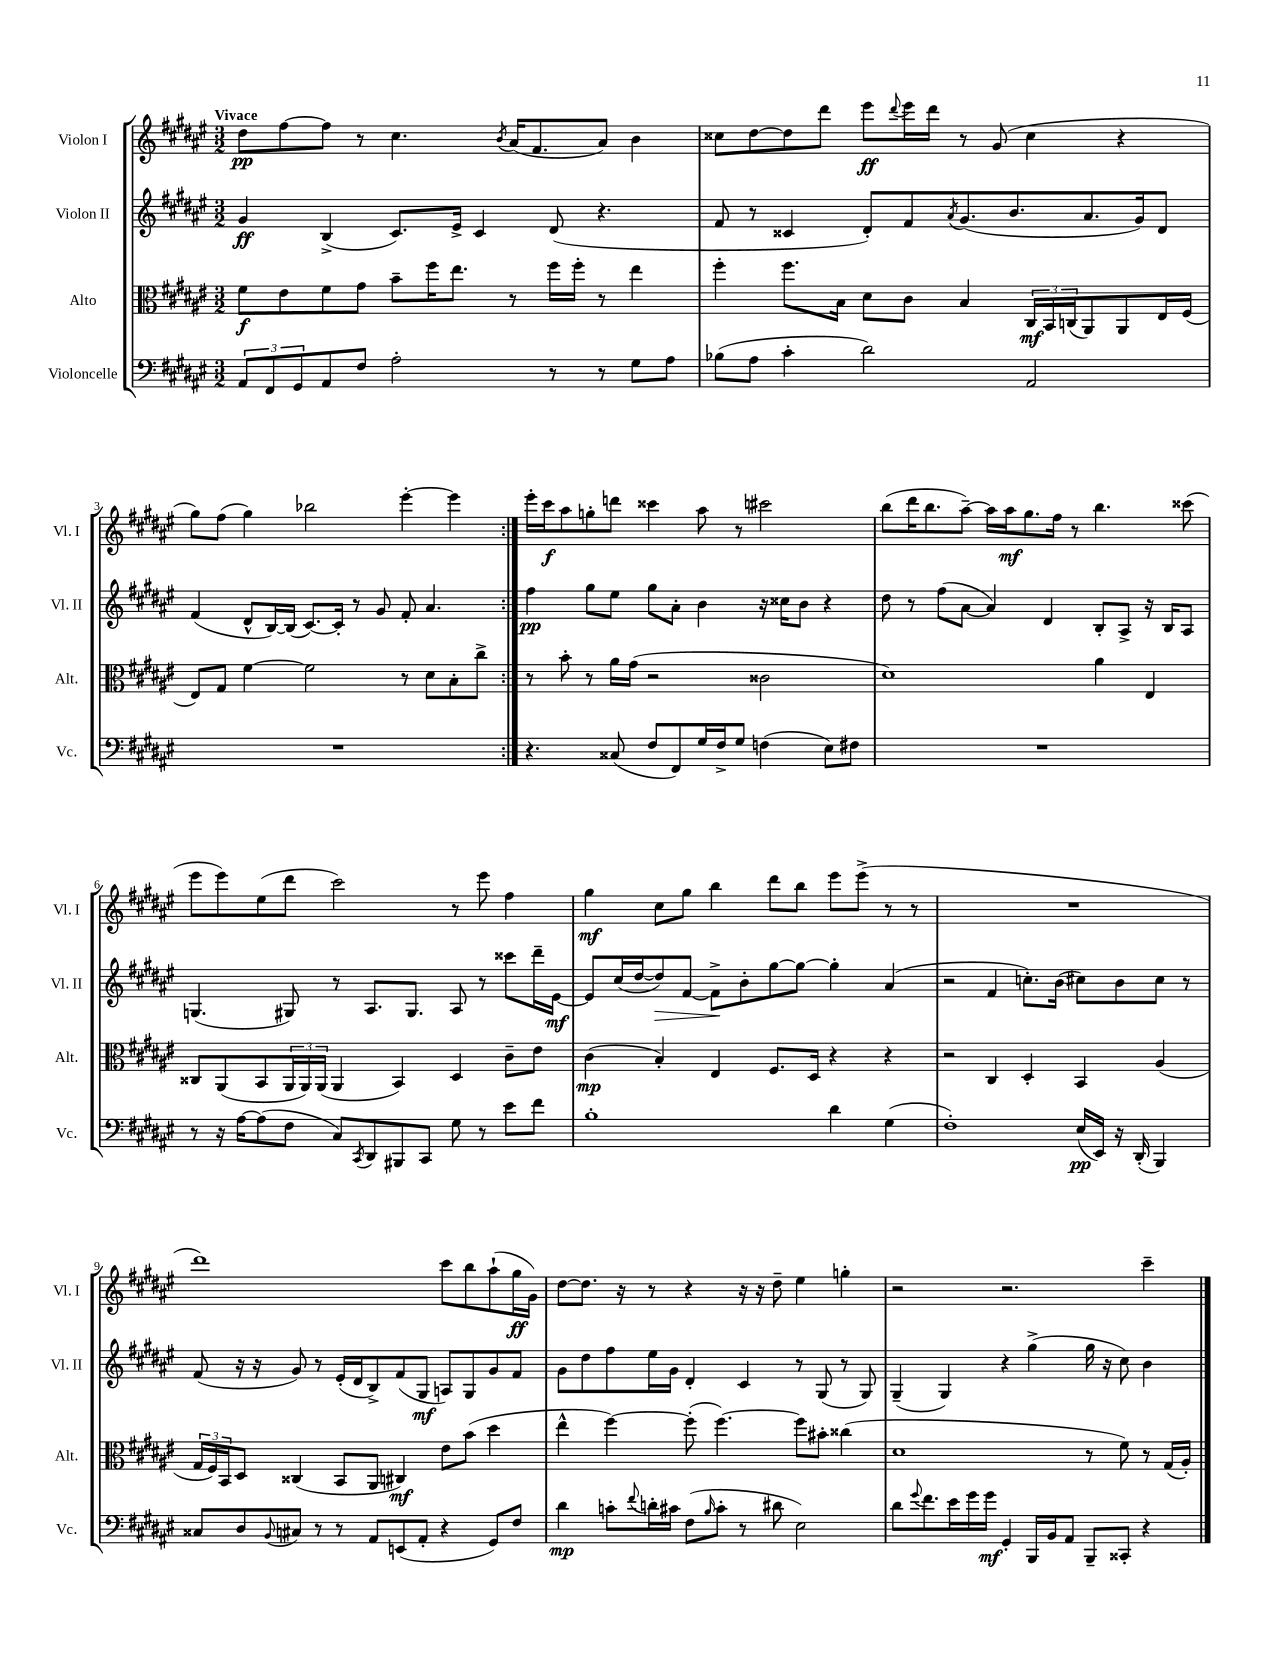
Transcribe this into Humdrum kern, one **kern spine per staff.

**kern	**kern	**kern	**kern
*staff4	*staff3	*staff2	*staff1
*clefF4	*clefC3	*clefG2	*clefG2
*k[f#c#g#d#a#e#]	*k[f#c#g#d#a#e#]	*k[f#c#g#d#a#e#]	*k[f#c#g#d#a#e#]
*M3/2	*M3/2	*M3/2	*M3/2
12AA#	8f#	4g#	8dd#
12FF#	.	.	.
.	8e#	.	[8ff#
12GG#	.	.	.
8AA#	8f#	(4B^	8ff#]
8F#	8g#	.	8r
2A#'	8b~	8.c#)	4.cc#
.	16ff#	.	.
.	8.ee#	16e#^	.
.	.	4c#	.
.	.	.	8qb
.	8r	.	(16a#
.	.	.	8.f#
8r	16ff#	(8d#	.
.	16ff#'	.	.
8r	8r	4.r	8a#)
8G#	4ee#	.	4b
8A#	.	.	.
=	=	=	=
(8B-	4ff#'	8f#	8cc##
8A#	.	8r	[8dd#
4c#'	8.ff#	4c##	8dd#]
.	.	.	8ddd#
.	16B	.	.
2d#)	8d#	8d#')	8eee#
.	.	.	8qqddd#
.	8c#	8f#	16eee#
.	.	.	16ddd#
.	.	8qa#	.
.	4B	(8.g#	8r
.	.	.	(8g#
.	.	8.b	.
2AA#	24C#	.	4cc##
.	24BB	.	.
.	(24C	.	.
.	8AA#)	8.a#	.
.	8AA#	.	4r
.	.	16g#)	.
.	16E#	8d#	.
.	(16F#	.	.
=	=	=	=
1.r	8E#)	(4f#	8gg#)
.	8G#	.	(8ff#
.	[4f#	8d#^^	4gg#)
.	.	[16B)	.
.	.	(16B]	.
.	2f#]	[8.c#)	2bb-
.	.	16c#']	.
.	.	8r	.
.	.	8g#	.
.	8r	8f#'	[4eee#'
.	8d#	4.a#	.
.	8B'	.	4eee#]
.	8cc#^	.	.
=:|!	=:|!	=:|!	=:|!
4.r	8r	4ff#	16eee#'
.	.	.	16ccc#
.	8b'	.	8aa#
.	8r	8gg#	8gg'
(8C##	16a#	8ee#	8ddd
.	(16g#	.	.
8F#	2r	8gg#	4ccc##
8FF#)	.	8a#'	.
16G#	.	4b	8aa#
16F#^	.	.	.
8G#	.	.	8r
(4F	2c##	16r	2ccc#
.	.	16cc##	.
.	.	8b	.
8E#)	.	4r	.
8F#	.	.	.
=	=	=	=
1.r	1d#)	8dd#	(8bb
.	.	8r	16ddd#
.	.	.	8.bb
.	.	(8ff#	.
.	.	[8a#	[8aa#~)
.	.	4a#])	16aa#]
.	.	.	16aa#
.	.	.	8.gg#
.	.	4d#	.
.	.	.	16ff#
.	.	.	8r
.	4a#	8B'	4.bb
.	.	8A#^	.
.	4E#	16r	.
.	.	16B	.
.	.	8A#	(8ccc##
=	=	=	=
8r	8C##	(4.G	8eee#
16r	(8AA#	.	8eee#)
[16A#	.	.	.
(8A#]	8BB	.	(8ee#
8F#	24AA#	8G#)	8ddd#
.	24AA#)	.	.
.	(24AA#	.	.
8C#)	4AA#	8r	2ccc#)
8qCC#	.	.	.
8DD#	.	8.A#	.
8BBB#	4BB)	.	.
.	.	8.G#	.
8CC#	.	.	.
8G#	4D#	8A#	8r
8r	.	8r	8eee#
8e#	8c#~	8ccc##	4ff#
8f#	8e#	16ddd#~	.
.	.	[16e#	.
=	=	=	=
1B'	(4c#	8e#]	4gg#
.	.	(16cc#	.
.	.	[16dd#	.
.	4B')	8dd#])	8cc#
.	.	[8f#	8gg#
.	4E#	8f#^]	4bb
.	.	8b'	.
.	8.F#	[8gg#	8ddd#
.	.	8gg#_	8bb
.	16D#	.	.
4d#	4r	4gg#']	8eee#
.	.	.	(8eee#^
(4G#	4r	(4a#	8r
.	.	.	8r
=	=	=	=
1F#')	2r	2r	1.r
.	4C#	4f#	.
.	4D#'	8.cc')	.
.	.	(16b	.
(16E#	4BB	8cc#)	.
16EE#)	.	.	.
16r	.	8b	.
(16DD#'	.	.	.
4BBB)	(4A#	8cc#	.
.	.	8r	.
=	=	=	=
8C##	24G#	(8f#	1ddd#)
.	24F#)	.	.
.	24BB	.	.
8D#	8D#	16r	.
.	.	16r	.
8qqBB	.	.	.
8C#	(4C##	8g#)	.
8r	.	8r	.
8r	8BB	(16e#'	.
.	.	16d#	.
8AA#	8AA#	8B^)	.
(8EE	4C#)	(8f#	.
8AA#'	.	8G#	.
4r	8e#	8A)	8ccc#
.	(8b	8G#	8bb
8GG#)	4dd#	8g#	(8aa#`
8F#	.	8f#	16gg#
.	.	.	16g#)
=	=	=	=
4d#	4ee#^^	8g#	[8dd#
.	.	8dd#	8.dd#]
8c'	[4ff#)	8ff#	.
.	.	.	16r
8qqf#	.	.	.
16d'	.	16ee#	8r
16c#	.	16g#	.
(8F#	(8ff#']	4d#'	4r
16qqB	.	.	.
8c#'	[4.ff#)	.	.
8r	.	4c#	16r
.	.	.	16r
8d#	.	.	8dd#~
2E#)	8ff#]	8r	4ee#
.	8b#'	(8G#	.
.	(4cc##	8r	4gg'
.	.	8G#)	.
=	=	=	=
8d#	1d#	(4G#~	2r
8qqg#	.	.	.
8.f#	.	.	.
.	.	4G#)	.
16e#	.	.	.
16g#	.	.	.
16g#	.	.	.
4GG#'	.	4r	2.r
16BBB	.	(4gg#^	.
16BB	.	.	.
8AA#	.	.	.
8BBB~	8r	16gg#	.
.	.	16r	.
8CC##'	8f#)	8cc#)	.
4r	8r	4b	4ccc#~
.	(16G#	.	.
.	16A#')	.	.
==	==	==	==
*-	*-	*-	*-
